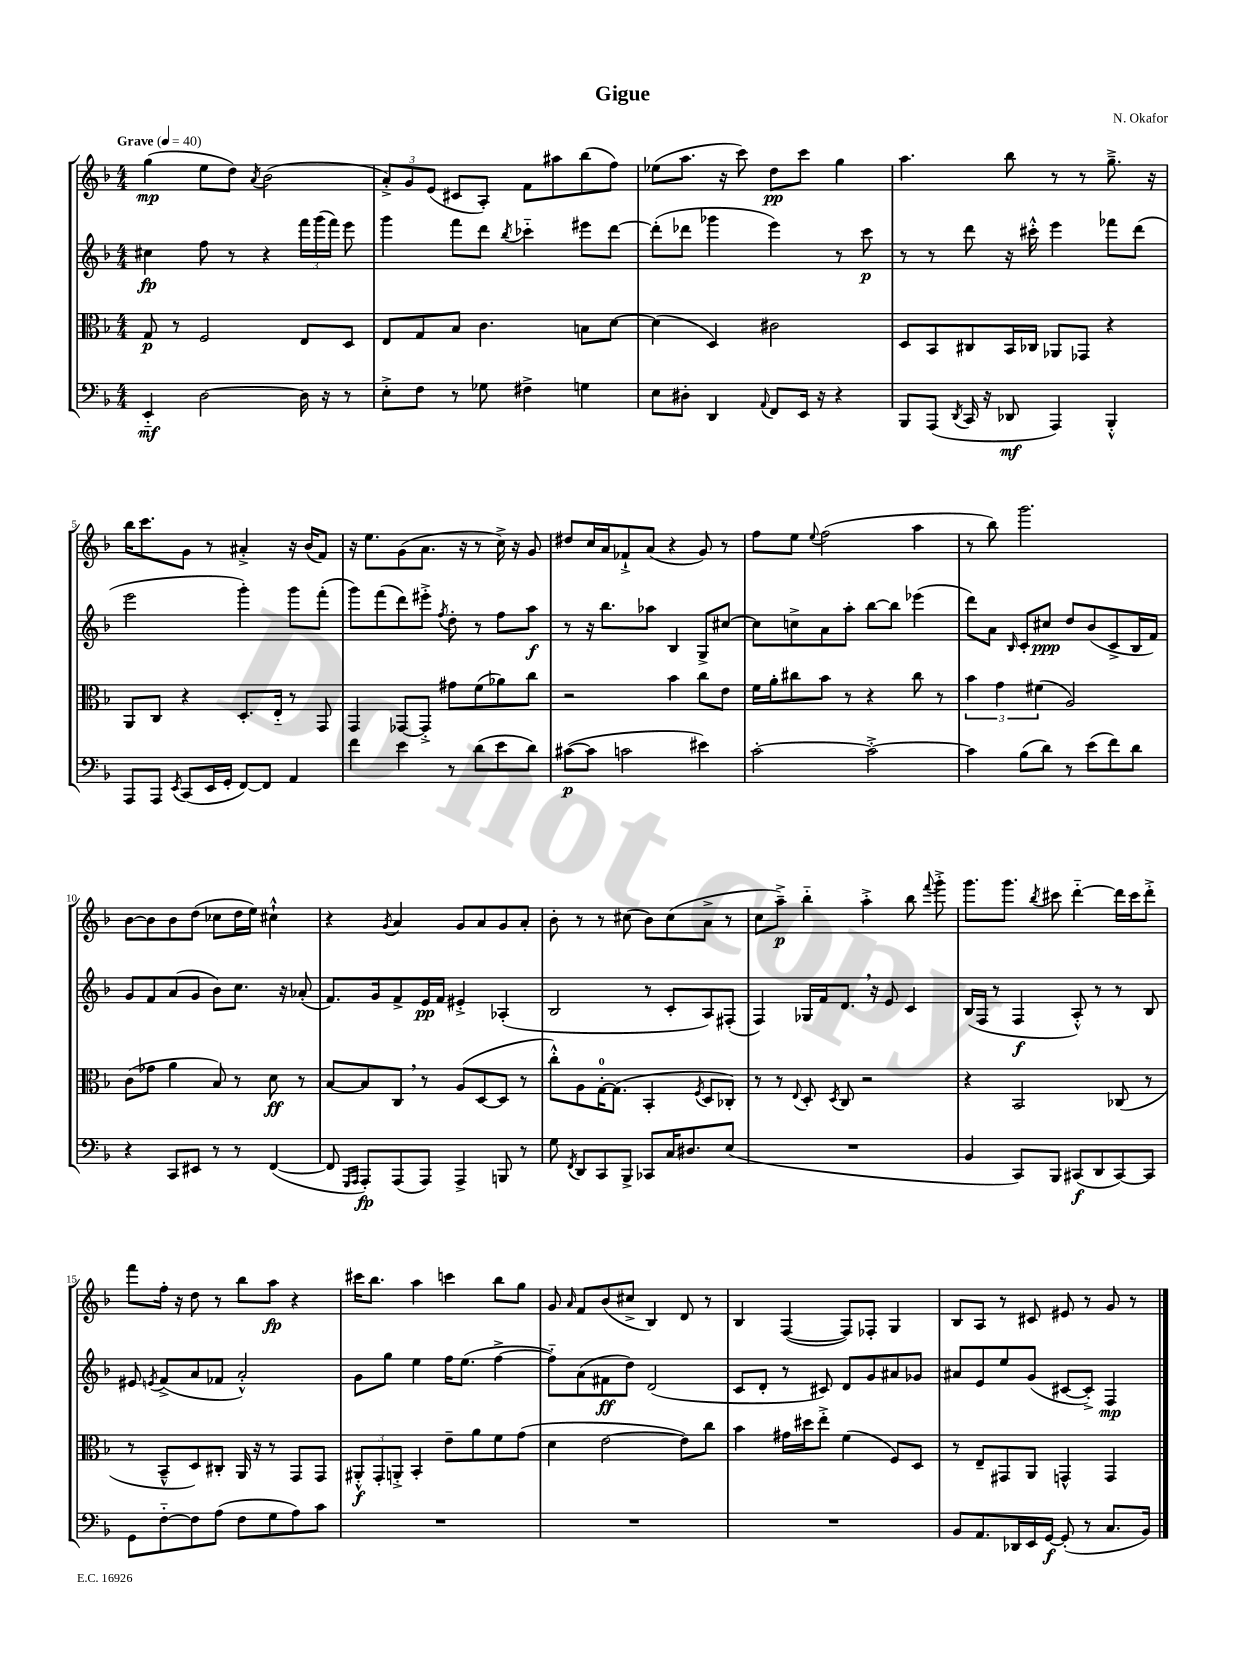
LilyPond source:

\header { title = "Gigue" composer = "N. Okafor" }
<<
\new StaffGroup <<
\new Staff = "s0" {
    \clef treble \key f \major \numericTimeSignature \time 4/4 \tempo "Grave" 4 = 40
    \autoBeamOff g''4\mp( e''8[ d''8]) \acciaccatura { a'8 } bes'2( |
    \tuplet 3/2 { a'8[-.->) g'8 e'8]( } cis'8[ a8]-.) f'8[ ais''8 bes''8( f''8]) |
    ees''8[( a''8.] r16 c'''8) d''8[\pp c'''8] g''4 |
    a''4. bes''8 r8 r8 g''8.---> r16 |
    bes''16[ c'''8. g'8] r8 ais'4-.-> r16 bes'16[( f'8]) |
    r16 e''8.[ g'8( a'8.] r16 r8 c''16->) r16 g'8 |
    dis''8[ c''16 a'16 fes'8-!-> a'8]( r4 g'8) r8 |
    f''8[ e''8] \appoggiatura { e''8 } f''2( a''4 |
    r8 bes''8) g'''2. |
    bes'8[~ bes'8 bes'8 d''8]( ces''8[ d''16 e''16]) cis''4-!-^ |
    r4 \acciaccatura { g'8 } a'4 g'8[ a'8 g'8 a'8]-. |
    bes'8-. r8 r8 cis''8( bes'8[) cis''8( a'8]-> r8 |
    c''8[ a''8]--->\p) bes''4-_ a''4-.-> bes''8 \appoggiatura { f'''8 } g'''8-.-> |
    g'''8.[ g'''8.] \acciaccatura { bes''8 } cis'''8 d'''4~-_ d'''16[ cis'''16 d'''8]-.-> |
    f'''8[ f''16]-. r16 d''8 r8 bes''8[ a''8]\fp r4 |
    cis'''16[ bes''8.] a''4 c'''4 bes''8[ g''8] |
    g'8 \grace { a'16 } f'8[ bes'8( cis''8]-> bes4) d'8 r8 |
    bes4 f4~( f8[) fes8]-. g4 |
    bes8[ a8] r8 cis'8 eis'8 r8 g'8 r8 \bar "|." |
}
\new Staff = "s1" {
    \clef treble \key f \major \numericTimeSignature \time 4/4
    \autoBeamOff cis''4\fp f''8 r8 r4 \tuplet 3/2 { f'''16[ g'''16( f'''16]) } e'''8 |
    g'''4 f'''8[ d'''8] \acciaccatura { bes''8 } ces'''4-_ eis'''8[ d'''8]~ |
    d'''8[-.( des'''8] ges'''4 e'''4) r8 c'''8\p |
    r8 r8 d'''8 r16 cis'''16-.-^ e'''4 fes'''8[ d'''8]( |
    e'''2 g'''4-.) g'''8[ f'''8]-.( |
    g'''8[) f'''8( d'''8) eis'''8]-.-> \acciaccatura { f''8 } d''8-. r8 f''8[ a''8]\f |
    r8 r16 bes''8.[ aes''8] bes4 g8[-> cis''8]~ |
    cis''8[ c''8-> a'8 a''8]-. bes''8[~ bes''8] ees'''4( |
    d'''8[) a'8] \grace { bes16 } c'8[-. cis''8]\ppp d''8[ bes'8( c'8-> bes16 f'16]) |
    g'8[ f'8 a'8( g'8] bes'8[) c''8.] r16 aes'8-.( |
    f'8.[) g'16 f'8-> e'16\pp f'16] eis'4-.-> aes4-.( |
    bes2 r8 c'8[-. a8) fis8]-.( |
    f4) ges16[ f'16 d'8.] \breathe r16 e'8 c'4 |
    bes16[( f16] r8 f4\f a8-.-^) r8 r8 bes8 |
    eis'8 \acciaccatura { e'8 } f'8[->( a'8 fes'8] a'2-.-^) |
    g'8[ g''8] e''4 f''16[ e''8.]( f''4~-> |
    f''8[-_) a'8( fis'8\ff d''8]) d'2( |
    c'8[ d'8]-. r8 cis'8) d'8[ g'8 ais'8 ges'8] |
    ais'8[ e'8 e''8 g'8]( cis'8[~ cis'8]-.->) f4\mp \bar "|." |
}
\new Staff = "s2" {
    \clef alto \key f \major \numericTimeSignature \time 4/4
    \autoBeamOff g8\p r8 f2 e8[ d8] |
    e8[ g8 bes8] c'4. b8[ d'8]~ |
    d'4( d4) cis'2 |
    d8[ bes,8 cis8 bes,16 ces16] aes,8[ ges,8] r4 |
    a,8[ c8] r4 d8.[-. e16]-_ r8 g,8 |
    g,4 ges,8[~ ges,8]-.-> gis'8[ f'8( aes'8) c''8] |
    r2 bes'4 c''8[ e'8] |
    f'16[ a'16-. cis''8 bes'8] r8 r4 cis''8 r8 |
    \tuplet 3/2 { bes'4 g'4 fis'4( } a2) |
    c'8[( ges'8] a'4 bes8) r8 d'8\ff r8 |
    bes8[~ bes8 c8] \breathe r8 a8[( d8~ d8] r8 |
    c''8[-.-^) a8 g16-0~-. g8.]( bes,4-. \acciaccatura { f8 } d8[ ces8]-.) |
    r8 r8 \appoggiatura { e8 } d8-. \acciaccatura { d8 } c8 r2 |
    r4 bes,2 ces8( r8 |
    r8 bes,8[---^ d8) cis8]-. a,16 r16 r8 g,8[ g,8] |
    \tuplet 3/2 { ais,8[-.-^\f g,8-. a,8]-.-> } bes,4-. e'8[-- a'8 f'8 g'8]( |
    d'4 e'2~ e'8[) c''8] |
    bes'4 gis'16[ dis''16 e''8]-.-> f'4( f8[) d8] |
    r8 e8[-- gis,8 a,8] g,4-^ g,4 \bar "|." |
}
\new Staff = "s3" {
    \clef bass \key f \major \numericTimeSignature \time 4/4
    \autoBeamOff e,4-_\mf d2~ d16 r16 r8 |
    e8[-.-> f8] r8 ges8 fis4-> g4 |
    e8[ dis8]-. d,4 \appoggiatura { a,8 } f,8[ e,16] r16 r4 |
    bes,,8[ a,,8]( \acciaccatura { d,8 } c,16 r16 des,8\mf a,,4) bes,,4-.-^ |
    a,,8[ a,,8] \acciaccatura { e,8 } c,8[( e,16 g,16]-. f,8[~) f,8] a,4 |
    f'4 e'4 r8 d'8[( e'8 d'8]) |
    cis'8[~\p( cis'8] c'2 eis'4) |
    c'2~-. c'2~-.-> |
    c'4 bes8[( d'8]) r8 e'8[( f'8) d'8] |
    r4 c,8[ eis,8] r8 r8 f,4~( |
    f,8 \grace { g,,16[ a,,16] } a,,8[-.\fp) a,,8( a,,8]) a,,4-> b,,8 r8 |
    g8 \acciaccatura { f,8 } d,8[ c,8 bes,,8]-> ces,8[ c16 dis8. e8]( |
    R1 |
    bes,4 c,8[) bes,,8] cis,8[\f( d,8 cis,8~) cis,8] |
    g,8[ f8~-_ f8 a8]( f8[ g8 a8) c'8] |
    R1 |
    R1 |
    R1 |
    bes,8[ a,8. des,16 e,16 g,16]~\f g,8-.( r8 c8.[ bes,16]) \bar "|." |
}
>>
>>
